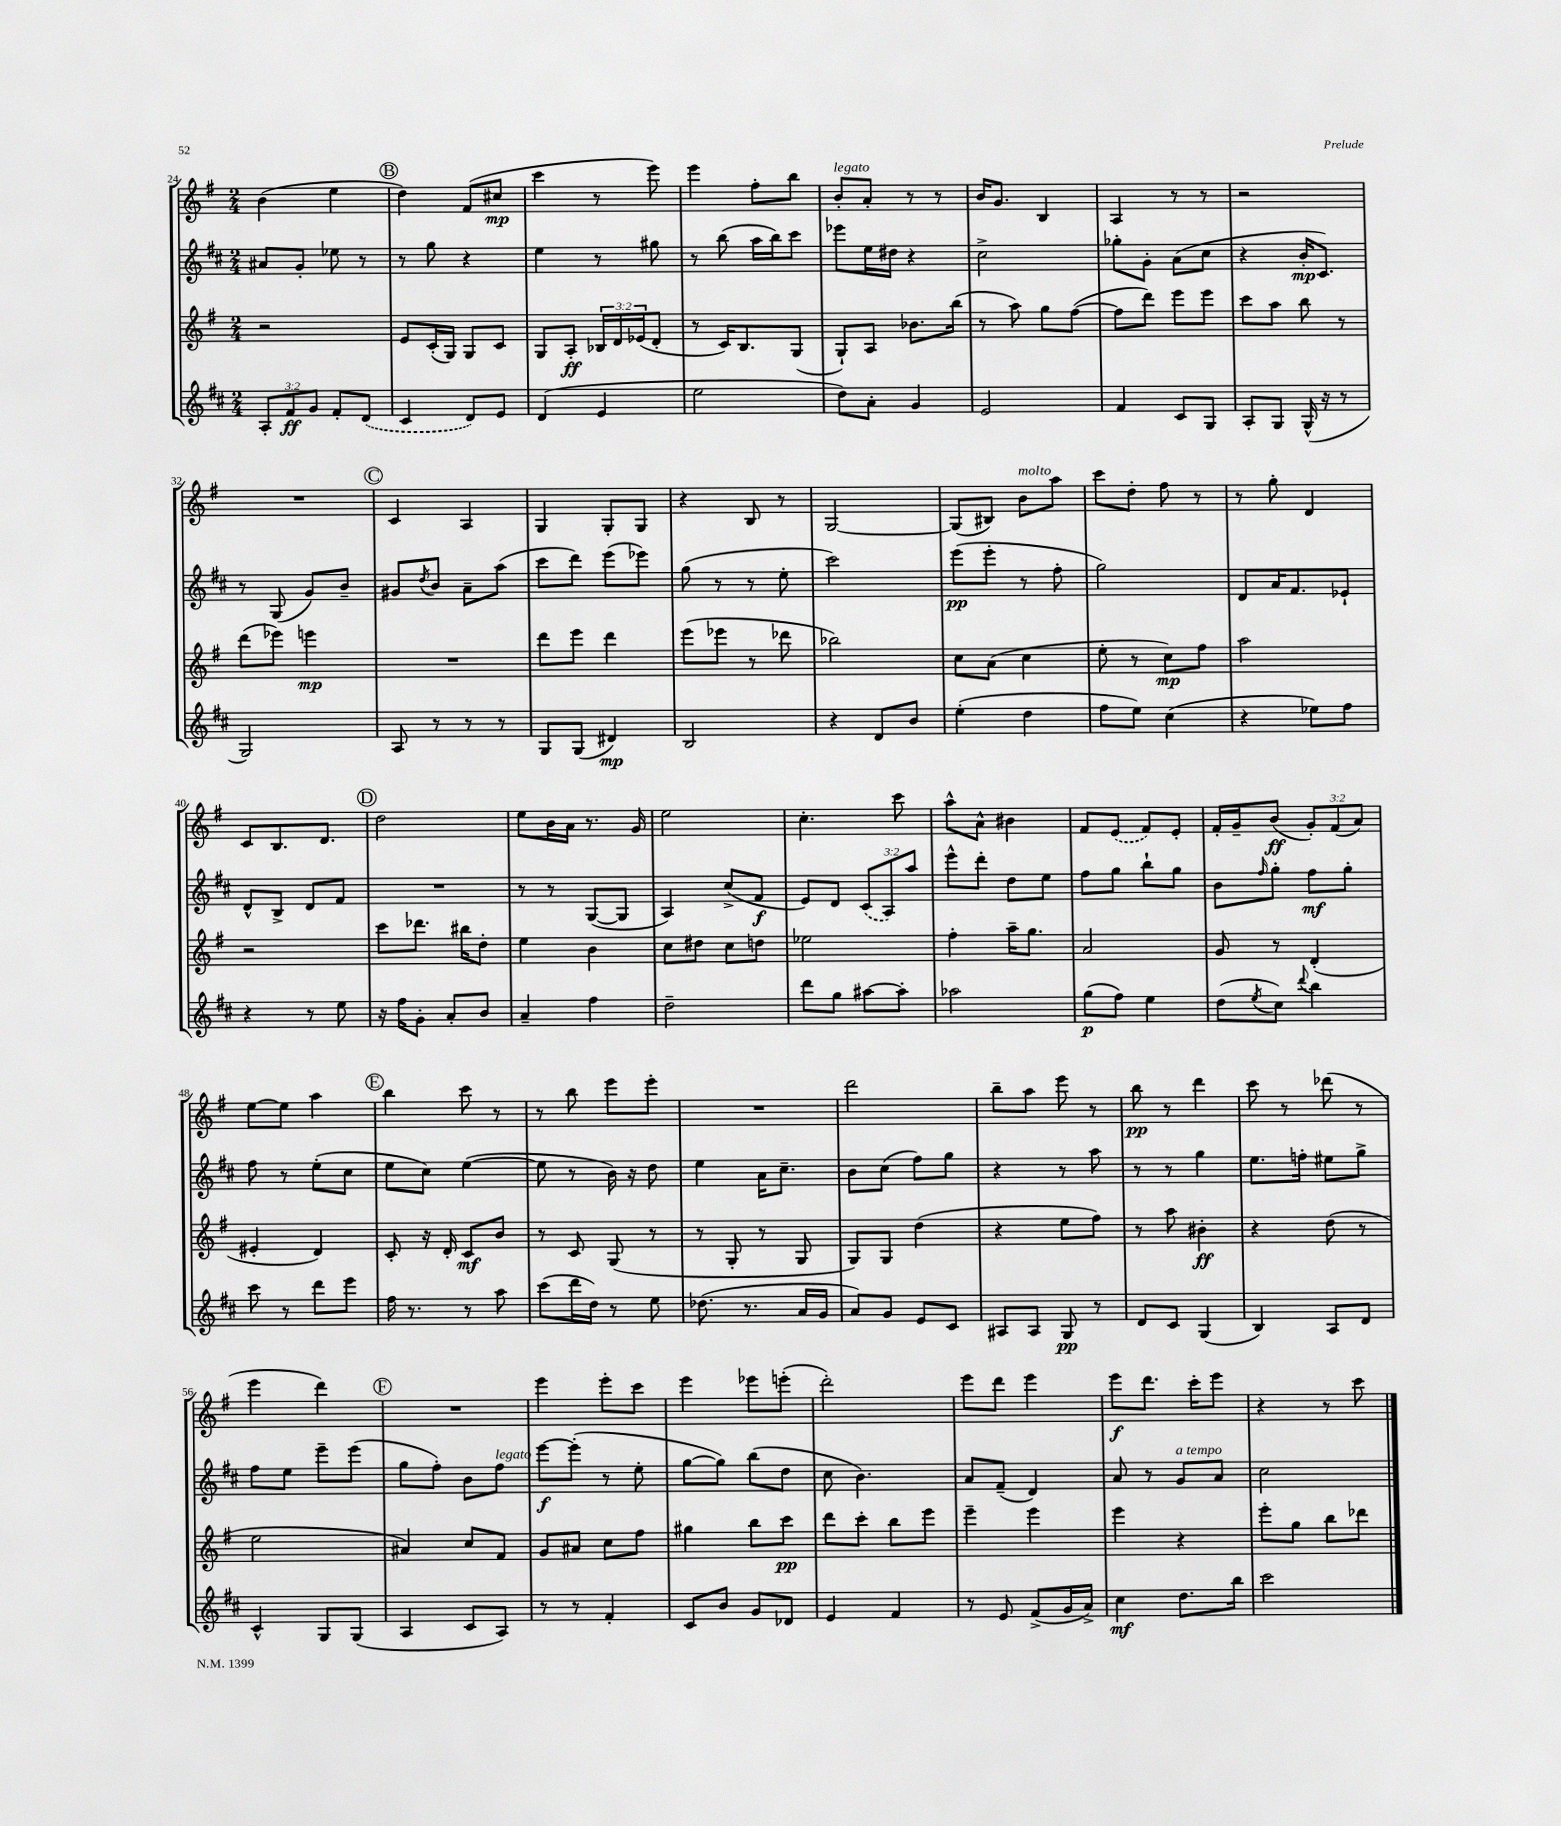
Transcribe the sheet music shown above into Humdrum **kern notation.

**kern	**kern	**kern	**kern
*staff4	*staff3	*staff2	*staff1
*clefG2	*clefG2	*clefG2	*clefG2
*k[f#c#]	*k[f#]	*k[f#c#]	*k[f#]
*M2/4	*M2/4	*M2/4	*M2/4
12A'	2r	8a#	(4b
12f#	.	.	.
.	.	8g'	.
12g	.	.	.
8f#'	.	8ee-	4ee
(8d	.	8r	.
=	=	=	=
4c#	8e	8r	4dd)
.	(16c'	8gg	.
.	16G)	.	.
8d)	8G	4r	(8f#
8e	8c	.	8cc#
=	=	=	=
(4d	8G	4ee	4ccc
.	8A'	.	.
4e	24B-	8r	8r
.	24d	.	.
.	(24e-	.	.
.	8d'	8gg#	8eee)
=	=	=	=
2ee	8r	8r	4eee
.	16c)	(8bb	.
.	8.B	.	.
.	.	16aa	8ff#'
.	.	16bb)	.
.	(8G	8ccc#	8bb
=	=	=	=
8dd)	8G`)	8eee-	8b'
8a'	8A	16ee	8a'
.	.	16dd#	.
4g	8.b-	4r	8r
.	.	.	8r
.	(16bb	.	.
=	=	=	=
2e	8r	2cc#^	16b
.	.	.	8.g
.	8aa)	.	.
.	8gg	.	4B
.	([8ff#	.	.
=	=	=	=
4f#	8ff#]	8gg-'	4A
.	8ddd)	8g'	.
8c#	8eee	(8a	8r
8G	8eee	8cc#	8r
=	=	=	=
8A'	8ccc	4r	2r
8G	8aa	.	.
(16G^^	8bb	16b'	.
16r	.	8.c#)	.
8r	8r	.	.
=	=	=	=
2G)	(8ddd	8r	2r
.	8eee-)	(8G	.
.	4eee	8g)	.
.	.	8b~	.
=	=	=	=
8A	2r	8g#	4c
.	.	8qdd	.
8r	.	8b	.
8r	.	8a~	4A
8r	.	(8aa	.
=	=	=	=
8G	8ddd	8ccc#	4G
(8G	8eee	8ddd)	.
4d#)	4ddd	(8eee	8G'
.	.	8eee-)	8G
=	=	=	=
2B	(8eee	(8gg	4r
.	8eee-	8r	.
.	8r	8r	8B
.	8ddd-	8ee'	8r
=	=	=	=
4r	2bb-)	2ccc#)	[2G
8d	.	.	.
8b	.	.	.
=	=	=	=
(4ee'	8cc	(8eee	(8G]
.	(8a	8eee'	8B#)
4dd	4cc	8r	8b
.	.	8ff#'	8aa
=	=	=	=
8ff#	8ee'	2gg)	8ccc
8ee)	8r	.	8dd'
(4cc#	8cc)	.	8ff#
.	8ff#	.	8r
=	=	=	=
4r	2aa	8d	8r
.	.	16a	8gg'
.	.	8.f#	.
8ee-)	.	.	4d
8ff#	.	8e-`	.
=	=	=	=
4r	2r	8d^^	8c
.	.	8B^	8.B
8r	.	8d	.
.	.	.	8.d
8ee	.	8f#	.
=	=	=	=
16r	8ccc	2r	2dd
16ff#	.	.	.
8g'	8.ddd-	.	.
8a'	.	.	.
.	16bb#	.	.
8b	8dd'	.	.
=	=	=	=
4a~	4ee	8r	8ee
.	.	8r	16b
.	.	.	16a
4ff#	4b	([8G	8.r
.	.	8G]	.
.	.	.	16g
=	=	=	=
2dd~	8cc	4A)	2ee
.	8dd#	.	.
.	8cc	(8cc#^	.
.	8dd	8f#	.
=	=	=	=
8ddd	2ee-	8e)	4.cc'
8gg	.	8d	.
[8aa#	.	(12c#	.
.	.	12A)	.
8aa#']	.	.	8ccc
.	.	12aa	.
=	=	=	=
2aa-	4ff#'	8eee^^	8aa^^
.	.	8ddd'	8a^^
.	16aa~	8dd	4b#
.	8.gg	.	.
.	.	8ee	.
=	=	=	=
(8gg	2a	8ff#	8f#
8ff#)	.	8gg	(8e
4ee	.	8bb`	8f#)
.	.	8gg	8e'
=	=	=	=
(8dd	8g	8b	16f#'
.	.	.	16g~
8qee	.	16qqff#	.
8cc#)	8r	8gg'	(8b
8qqddd	.	.	.
4bb	(4d'	8ff#	12g')
.	.	.	(12f#
.	.	8gg'	.
.	.	.	12a)
=	=	=	=
8ccc#	4e#'	8ff#	[8ee
8r	.	8r	8ee]
8ddd	4d)	(8ee'	4aa
8eee	.	8cc#	.
=	=	=	=
16ff#	8c'	8ee	4bb
8.r	.	.	.
.	16r	8cc#)	.
.	16d'	.	.
8r	8c	([4ee	8ccc
8aa	8b	.	8r
=	=	=	=
(8ccc#	8r	8ee]	8r
16ddd	8c	8r	8bb
16dd)	.	.	.
8r	(8G	16b)	8eee
.	.	16r	.
8ee	8r	8dd	8eee'
=	=	=	=
(8.dd-	8r	4ee	2r
.	8G'	.	.
8.r	.	.	.
.	8r	16a	.
.	.	8.cc#~	.
16a	8G	.	.
16g	.	.	.
=	=	=	=
8a)	8G)	8b	2ddd
8g	8G	(8cc#	.
8e	(4dd	8ff#)	.
8c#	.	8gg	.
=	=	=	=
8A#	4r	4r	8bb~
8A#	.	.	8aa
8G	8ee	8r	8eee
8r	8ff#)	8aa	8r
=	=	=	=
8d	8r	8r	8bb
8c#	8aa	8r	8r
(4G	4b#'	4gg	4ddd
=	=	=	=
4B)	4r	8.ee	8ccc
.	.	.	8r
.	.	16ff'	.
8A	(8dd	8ee#	(8ddd-
8d	8r	8gg^	8r
=	=	=	=
4c#^^	2ee	8ff#	4eee
.	.	8ee	.
8G	.	8eee~	4ddd)
(8G	.	(8eee	.
=	=	=	=
4A	4a#)	8gg	2r
.	.	8ff#')	.
8c#	8cc	8b	.
8A)	8f#	8ff#	.
=	=	=	=
8r	8g	[8eee	4eee
8r	8a#	(8eee']	.
4f#'	8cc	8r	8eee'
.	8ff#	8ee'	8ccc
=	=	=	=
8c#	4gg#	[8gg	4eee
8b	.	8gg])	.
8g	8bb	(8bb	8eee-
8d-	8ccc	8dd	(8eee'
=	=	=	=
4e	8ddd	8cc#	2ddd')
.	8ccc'	4.b)	.
4f#	8bb	.	.
.	8eee	.	.
=	=	=	=
8r	4eee~	8a	8eee
8e	.	(8f#~	8ddd
(8f#^	4eee	4d)	4eee
16g	.	.	.
16a^)	.	.	.
=	=	=	=
4cc#	4eee	8a	8eee
.	.	8r	8.ddd
8.dd	4r	8g	.
.	.	.	16ccc'
.	.	8a	8eee
16bb	.	.	.
=	=	=	=
2ccc#	8eee'	2cc#	4r
.	8gg	.	.
.	8bb	.	8r
.	8ddd-	.	8ccc
==	==	==	==
*-	*-	*-	*-
